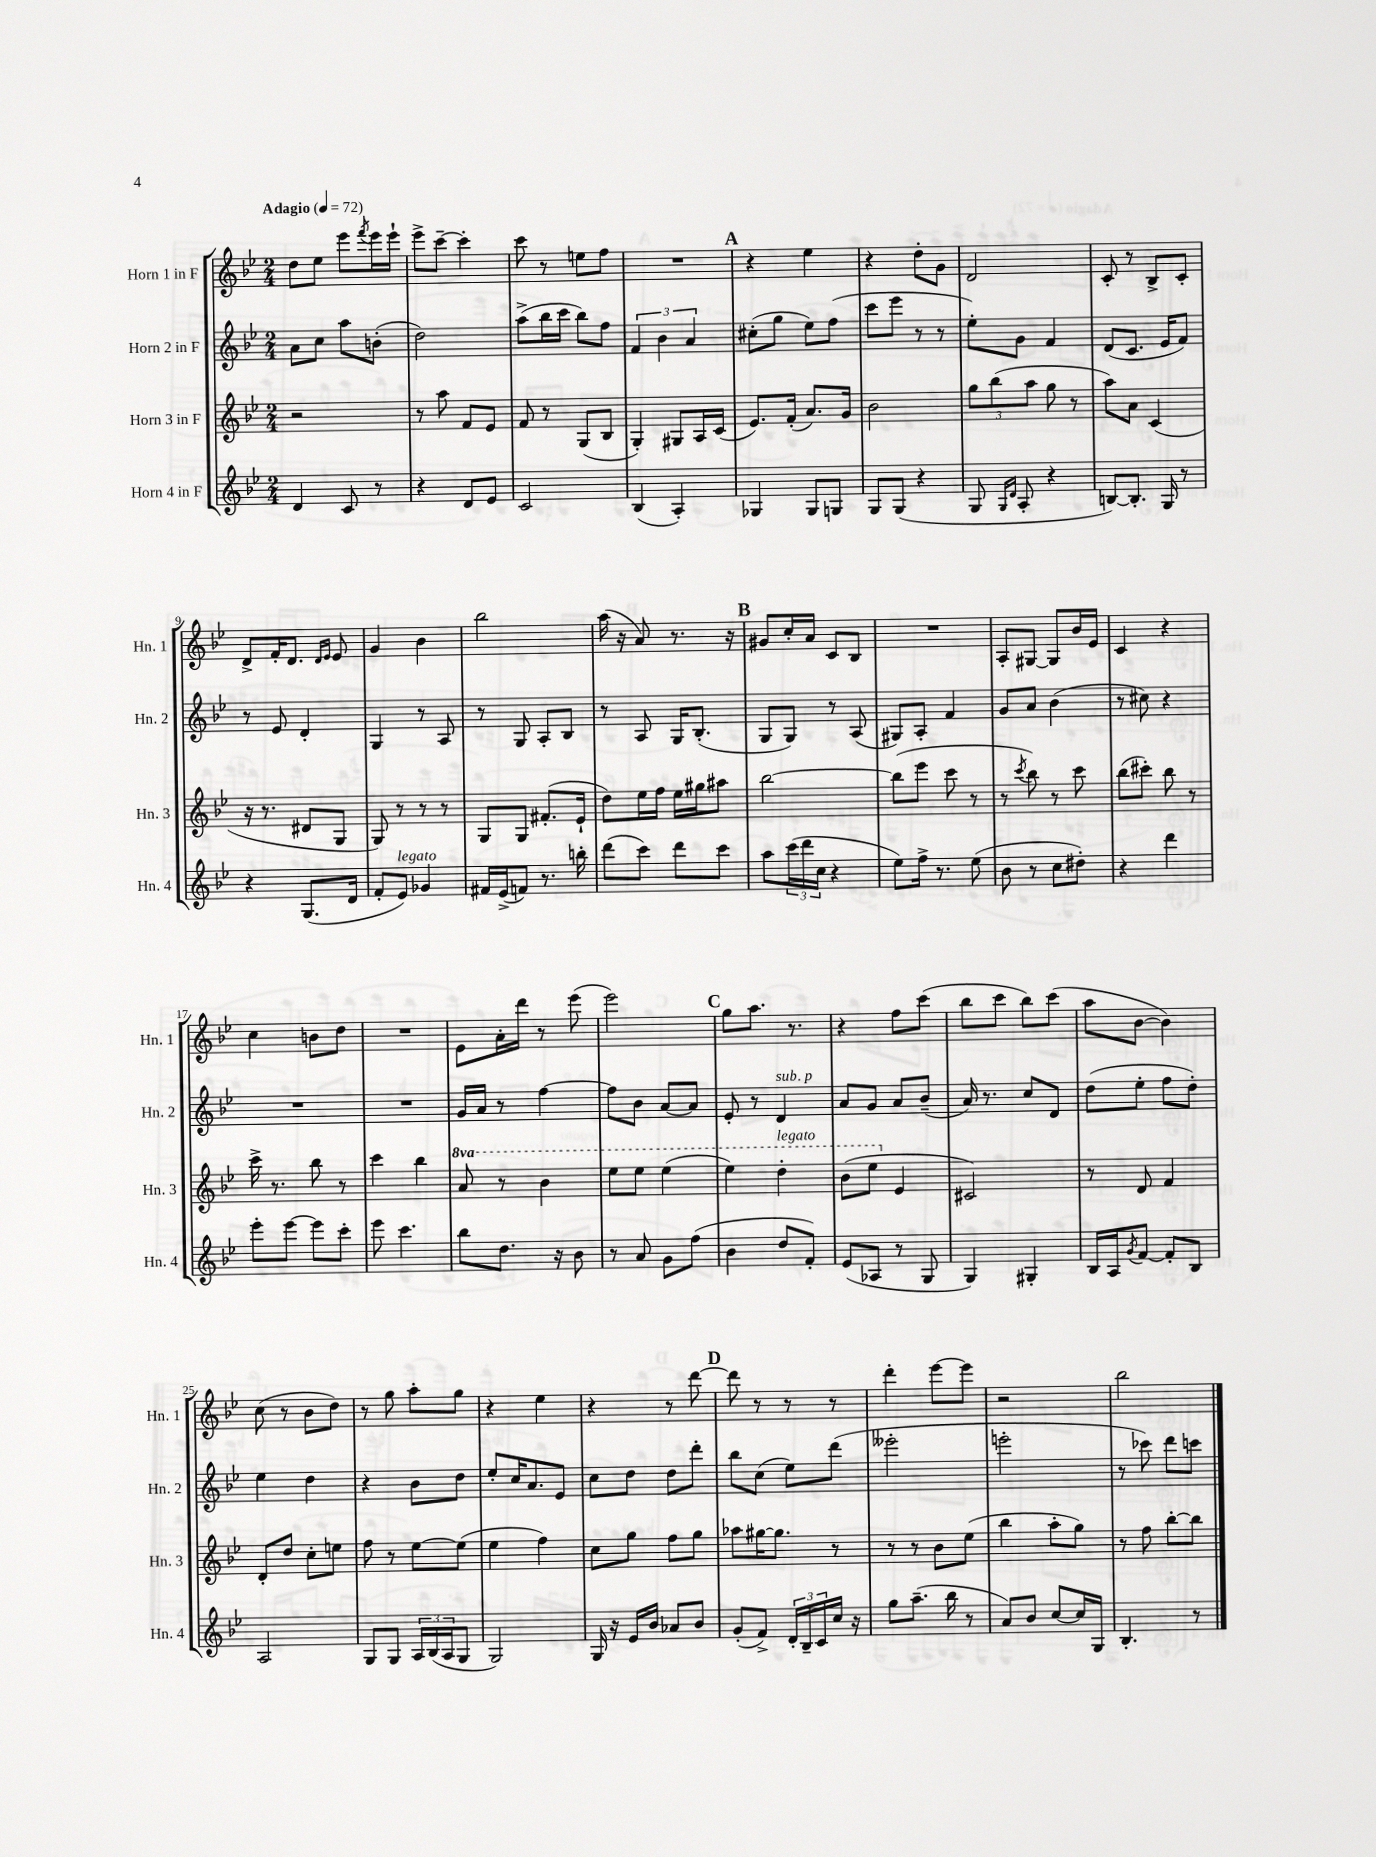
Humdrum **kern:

**kern	**kern	**kern	**kern
*staff4	*staff3	*staff2	*staff1
*clefG2	*clefG2	*clefG2	*clefG2
*k[b-e-]	*k[b-e-]	*k[b-e-]	*k[b-e-]
*M2/4	*M2/4	*M2/4	*M2/4
*MM72	*MM72	*MM72	*MM72
4d	2r	8a	8dd
.	.	8cc	8ee-
8c	.	8aa	8eee-
.	.	.	8qfff
8r	.	(8b'	16eee-
.	.	.	16eee-`
=	=	=	=
4r	8r	2dd)	8eee-^
.	8aa	.	[8ccc~
8d	8f	.	4ccc']
8e-	8e-	.	.
=	=	=	=
2c	8f	(8aa^	8ccc
.	8r	16bb-	8r
.	.	16ccc	.
.	(8G	8bb-)	8ee
.	8B-	8ff	8ff
=	=	=	=
(4B-	4G')	6f	2r
.	.	6b-	.
4A')	8G#	.	.
.	.	6a	.
.	16A	.	.
.	(16c	.	.
=	=	=	=
4G-	8.e-)	(8cc#'	4r
.	.	8gg	.
.	(16f'	.	.
8G-	8.a)	8ee-)	4ee-
8G	.	(8ff	.
.	16g	.	.
=	=	=	=
8G	2b-	8ccc	4r
(8G	.	8eee-	.
4r	.	8r	8dd'
.	.	8r	8g
=	=	=	=
8G	12gg	8ee-')	2d
.	(12bb-	.	.
16qqG	.	.	.
16qqd	.	.	.
8A'	.	8g	.
.	12aa	.	.
4r	8gg	4f	.
.	8r	.	.
=	=	=	=
[8B)	8aa)	(8d	8c'
8.B']	8a	8.c	8r
.	(4c	.	8B-^
16G	.	16e-	.
8r	.	8f)	8c'
=	=	=	=
4r	16r	8r	8d^
.	8.r	.	.
.	.	8e-	16f'
.	.	.	8.d
(8.G	8d#	4d'	.
.	.	.	16qqd
.	.	.	16qqe-
.	8G	.	8e-
16d	.	.	.
=	=	=	=
8f'	8G)	4G	4g
8e-)	8r	.	.
4g-	8r	8r	4b-
.	8r	8A	.
=	=	=	=
16f#	8G	8r	2bb-
(16e-^	.	.	.
8f)	8G	8G	.
8.r	(8.f#'	8A'	.
.	.	8B-	.
16bb'	16e-`	.	.
=	=	=	=
(8ddd	8dd)	8r	(16aa
.	.	.	16r
8ccc)	16ee-	8A	8a)
.	16ff	.	.
8ddd	16ee-	16G	8.r
.	16gg#	(8.B-'	.
8ccc	8aa#	.	.
.	.	.	16r
=	=	=	=
8aa	[2bb-	8G	8g#
(24ccc	.	8G)	16cc'
24ddd	.	.	.
.	.	.	16a
24cc	.	.	.
4r	.	8r	8c
.	.	(8A	8B-
=	=	=	=
8ee-)	(8bb-]	8G#)	2r
16ff^	8eee-	8A'	.
8.r	.	.	.
.	8ccc	4f	.
(8ee-	8r	.	.
=	=	=	=
8b-	8r	8g	8A'
.	8qccc	.	.
8r	8bb-)	8a	[8G#
8cc	8r	(4b-	8G#]
8dd#')	8ccc	.	16b-
.	.	.	16e-
=	=	=	=
4r	(8bb-	8r	4c
.	8ccc#')	8cc#)	.
4ddd	8bb-	4r	4r
.	8r	.	.
=	=	=	=
8eee-'	16ccc^	2r	4cc
.	8.r	.	.
[8eee-	.	.	.
8eee-]	8bb-	.	8b
8ccc'	8r	.	8dd
=	=	=	=
8eee-	4ccc	2r	2r
4.ccc	.	.	.
.	4bb-	.	.
=	=	=	=
8bb-	8aa	16g	8e-
.	.	16a	.
8.dd	8r	8r	16a'
.	.	.	16ddd
.	4bb-	[4ff	8r
16r	.	.	.
8b-	.	.	(8eee-
=	=	=	=
8r	8eee-	8ff]	2eee-)
8a	8eee-	8b-	.
8g	(4eee-	[8a	.
(8ff	.	8a]	.
=	=	=	=
4b-	4eee-)	8e-'	8gg
.	.	8r	8.aa
8dd	4ddd'	4d	.
.	.	.	8.r
8f')	.	.	.
=	=	=	=
(8e-	(8bb-	8a	4r
8A-	8eee-	8g	.
8r	4e-	8a	8ff
8G	.	(8b-~	(8ccc
=	=	=	=
4G)	2c#)	16a)	8bb-
.	.	8.r	.
.	.	.	8ccc
4G#'	.	8cc	8bb-)
.	.	8d	(8ccc
=	=	=	=
16B-	8r	(8dd	8aa
16A	.	.	.
8qg	.	.	.
[8f	8d	8ee-'	[8b-
8f']	4f	8ff	4b-])
8B-	.	8dd')	.
=	=	=	=
2A	8d'	4ee-	(8cc
.	8dd	.	8r
.	8cc'	4dd	8b-
.	8ee	.	8dd)
=	=	=	=
8G	8ff	4r	8r
8G	8r	.	8gg
24A	[8ee-	8b-	8aa'
(24B-	.	.	.
24A	.	.	.
8G	(8ee-]	8dd	8gg
=	=	=	=
2G)	4ee-	8ee-'	4r
.	.	16cc	.
.	.	8.a	.
.	4ff)	.	4ee-
.	.	8e-	.
=	=	=	=
16G	8cc	8cc	4r
16r	.	.	.
16e-	8gg	8dd	.
16b-	.	.	.
8a-	8ff	8dd	8r
8b-	8gg	8ddd'	[8ddd
=	=	=	=
(8g'	8aa-	8bb-	8ddd]
8f^)	[16gg#	(8cc	8r
.	8.gg#]	.	.
24d'	.	8ee-)	8r
24B-~	.	.	.
24c	.	.	.
16cc	8r	(8ddd	8r
16r	.	.	.
=	=	=	=
8gg	8r	2eee--'	4ddd'
(8.aa~	8r	.	.
.	8b-	.	[8eee-
16bb-	.	.	.
8r	(8ee-	.	8eee-]
=	=	=	=
8a)	4bb-	2eee'	2r
8b-	.	.	.
[8cc	8aa'	.	.
16cc]	8gg)	.	.
16G	.	.	.
=	=	=	=
4.B-'	8r	8r	2bb-
.	8ff	8ccc-)	.
.	[8bb-'	8ddd	.
8r	8bb-]	8ccc	.
==	==	==	==
*-	*-	*-	*-
